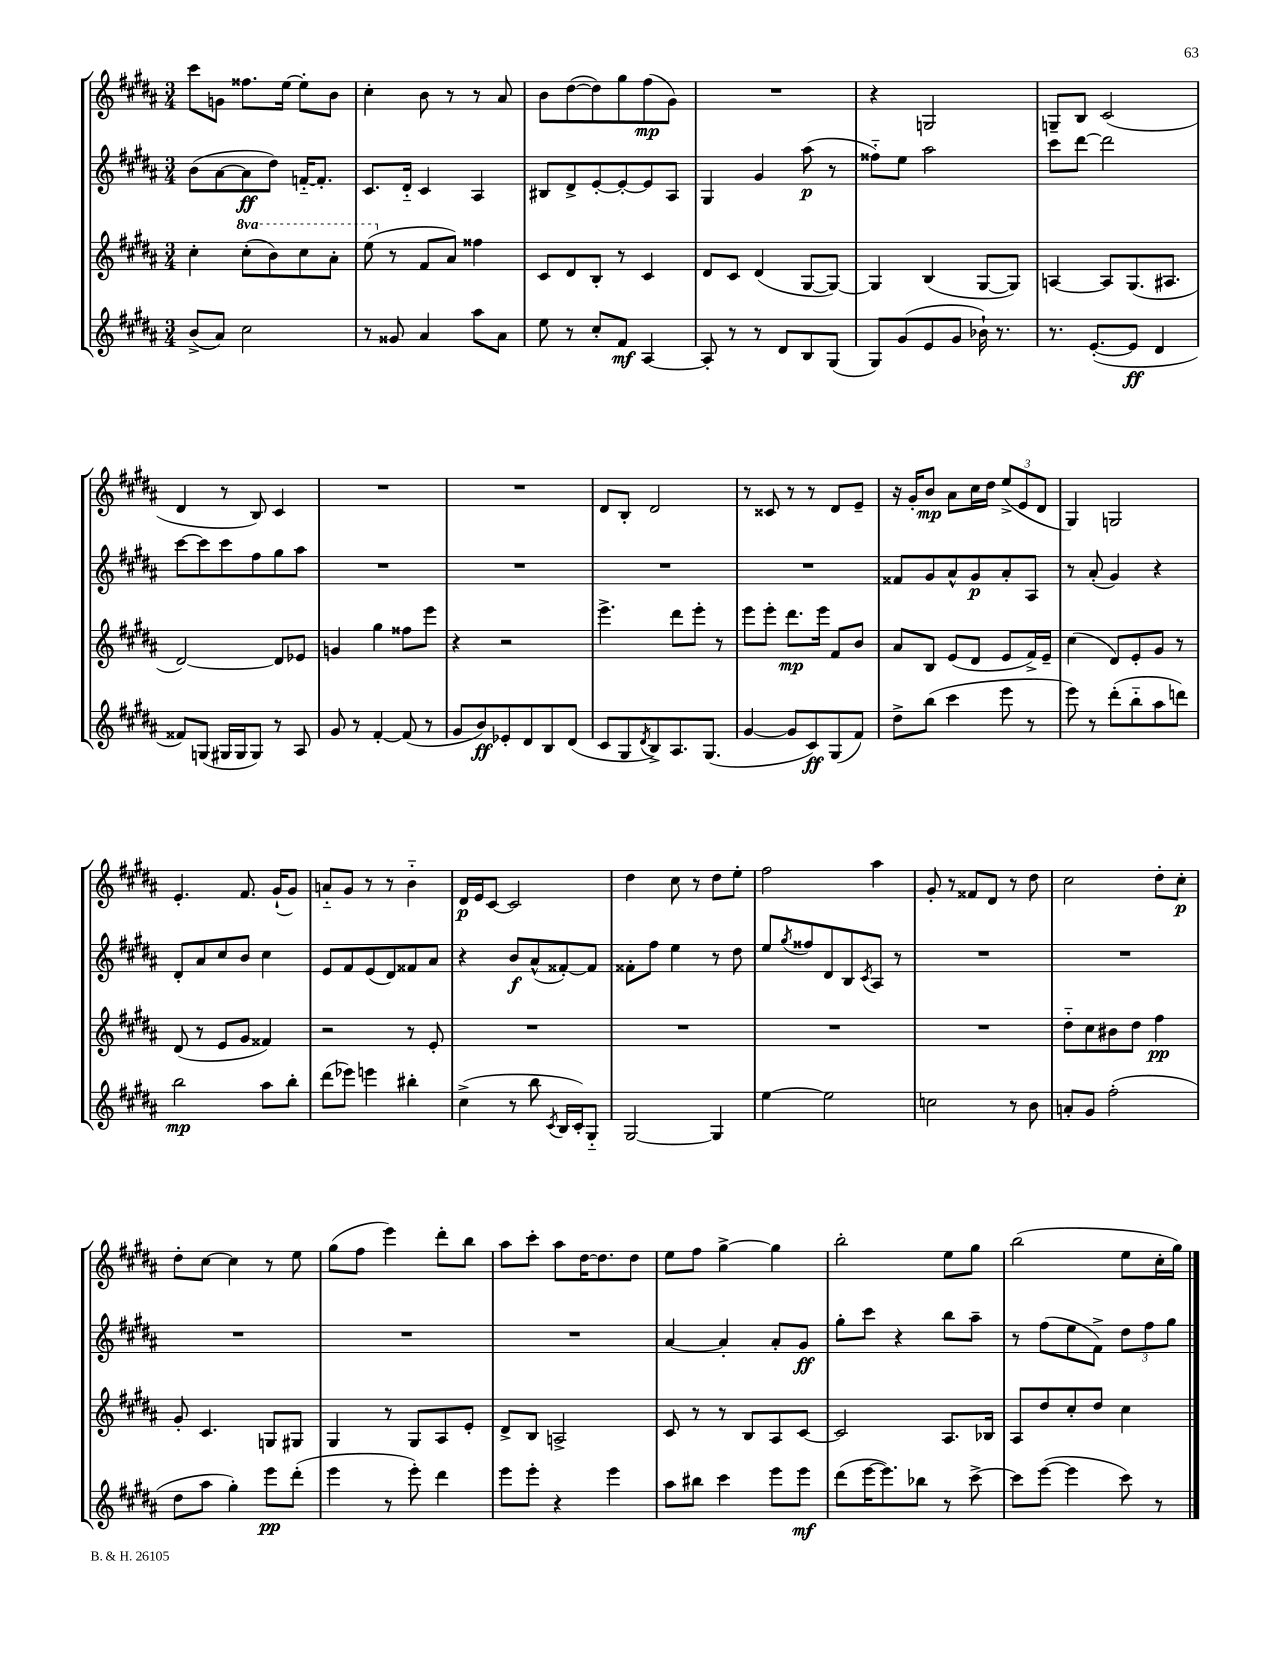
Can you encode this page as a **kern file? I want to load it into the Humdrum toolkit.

**kern	**dynam	**kern	**dynam	**kern	**dynam	**kern	**dynam
*part4	*part4	*part3	*part3	*part2	*part2	*part1	*part1
*staff4	*staff4	*staff3	*staff3	*staff2	*staff2	*staff1	*staff1
*clefG2	*	*clefG2	*	*clefG2	*	*clefG2	*
*k[f#c#g#d#a#]	*	*k[f#c#g#d#a#]	*	*k[f#c#g#d#a#]	*	*k[f#c#g#d#a#]	*
*M3/4	*	*M3/4	*	*M3/4	*	*M3/4	*
=21	=21	=21	=21	=21	=21	=21	=21
(8b^/L	.	4cc#'\	.	(8b\L	.	8ccc#\L	.
8a#/J)	.	.	.	[8a#\	.	8gn\J	.
*	*	*8va	*	*	*	*	*
2cc#\	.	(8ccc#'\L	.	8a#\]	ff	8.ff##X\L	.
.	.	8bb\)	.	8dd#\J)	.	.	.
.	.	.	.	.	.	[16ee\Jk	.
.	.	8ccc#\	.	[16fn/KL	.	8ee'\L]	.
.	.	.	.	8.f'/J]	.	.	.
.	.	8aa#'\J	.	.	.	8b\J	.
=22	=22	=22	=22	=22	=22	=22	=22
8r	.	(8eee\	.	8.c#/L	.	4cc#'\	.
*	*	*X8va	*	*	*	*	*
8g##X/	.	8r	.	.	.	.	.
.	.	.	.	16d#/Jk	.	.	.
4a#/	.	8f#/L	.	4c#/	.	8b\	.
.	.	8a#/J)	.	.	.	8r	.
8aa#\L	.	4ff##X\	.	4A#/	.	8r	.
8a#\J	.	.	.	.	.	8a#/	.
=23	=23	=23	=23	=23	=23	=23	=23
8ee\	.	8c#/L	.	8B#X/L	.	8b\L	.
8r	.	8d#/	.	8d#^/	.	([8dd#\	.
8cc#'/L	.	8B'/J	.	[8e'/	.	8dd#\])	.
8f#/J	mf	8r	.	8e'/_	.	8gg#\	.
[4A#/	.	4c#/	.	8e/]	.	(8ff#\	mp
.	.	.	.	8A#/J	.	8g#\J)	.
=24	=24	=24	=24	=24	=24	=24	=24
8A#'/]	.	8d#/L	.	4G#/	.	2.r	.
8r	.	8c#/J	.	.	.	.	.
8r	.	(4d#/	.	4g#/	.	.	.
8d#/L	.	.	.	.	.	.	.
8B/	.	[8G#/L	.	(8aa#\	p	.	.
(8G#/J	.	8G#/J_)	.	8r	.	.	.
=25	=25	=25	=25	=25	=25	=25	=25
8G#/L)	.	4G#/]	.	8ff##X\L)	.	4r	.
(8g#/	.	.	.	8ee\J	.	.	.
8e/	.	(4B/	.	2aa#\	.	2Gn/	.
8g#/J	.	.	.	.	.	.	.
16b-X`\)	.	[8G#/L	.	.	.	.	.
8.r	.	.	.	.	.	.	.
.	.	8G#/J])	.	.	.	.	.
=26	=26	=26	=26	=26	=26	=26	=26
8.r	.	[4An/	.	8ccc#\L	.	8Gn~/L	.
.	.	.	.	[8ddd#\J	.	8B/J	.
([8.e'/L	.	.	.	.	.	.	.
.	.	8A/L]	.	2ddd#\]	.	(2c#/	.
8e/J]	ff	(8.G#/	.	.	.	.	.
4d#/	.	.	.	.	.	.	.
.	.	8.A#X/J	.	.	.	.	.
!!LO:LB:g=z
=27	=27	=27	=27	=27	=27	=27	=27
8f##X/L)	.	[2d#/)	.	[8ccc#\L	.	4d#/	.
(8Gn/J	.	.	.	8ccc#\]	.	.	.
16G#X/LL	.	.	.	8ccc#\	.	8r	.
16G#/J	.	.	.	.	.	.	.
8G#/J)	.	.	.	8ff#\	.	8B/)	.
8r	.	8d#/L]	.	8gg#\	.	4c#/	.
8A#/	.	8e-X/J	.	8aa#\J	.	.	.
=28	=28	=28	=28	=28	=28	=28	=28
8g#/	.	4gn/	.	2.r	.	2.r	.
8r	.	.	.	.	.	.	.
[4f#'/	.	4gg#\	.	.	.	.	.
(8f#/]	.	8ff##X\L	.	.	.	.	.
8r	.	8eee\J	.	.	.	.	.
=29	=29	=29	=29	=29	=29	=29	=29
8g#/L	.	4r	.	2.r	.	2.r	.
8b/)	ff	.	.	.	.	.	.
8e-X'/	.	2r	.	.	.	.	.
8d#/	.	.	.	.	.	.	.
8B/	.	.	.	.	.	.	.
(8d#/J	.	.	.	.	.	.	.
=30	=30	=30	=30	=30	=30	=30	=30
8c#/L	.	4.eee^\	.	2.r	.	8d#/L	.
8G#/	.	.	.	.	.	8B'/J	.
8qd#/	.	.	.	.	.	.	.
8B^/)	.	.	.	.	.	2d#/	.
8.A#/	.	8ddd#\L	.	.	.	.	.
.	.	8eee'\J	.	.	.	.	.
(8.G#/J	.	.	.	.	.	.	.
.	.	8r	.	.	.	.	.
=31	=31	=31	=31	=31	=31	=31	=31
[4g#/	.	8eee\L	.	2.r	.	8r	.
.	.	8eee'\J	.	.	.	8c##X/	.
8g#/L]	.	8.ddd#\L	mp	.	.	8r	.
8c#/)	ff	.	.	.	.	8r	.
.	.	16eee\Jk	.	.	.	.	.
(8G#/	.	8f#/L	.	.	.	8d#/L	.
8f#/J)	.	8b/J	.	.	.	8e~/J	.
=32	=32	=32	=32	=32	=32	=32	=32
8dd#^\L	.	8a#/L	.	8f##X/L	.	16r	.
.	.	.	.	.	.	16g#'/KL	.
(8bb\J	.	8B/J	.	8g#/	.	8b/J	mp
4ccc#\	.	(8e/L	.	8a#^^/	.	8a#\L	.
.	.	8d#/J	.	8g#/	p	16cc#\L	.
.	.	.	.	.	.	16dd#\JJ	.
8eee\	.	8e/L	.	8a#'/	.	(12ee^/L	.
.	.	.	.	.	.	12e/	.
8r	.	16f#^/L)	.	8A#/J	.	.	.
.	.	.	.	.	.	12d#/J	.
.	.	16e~/JJ	.	.	.	.	.
=33	=33	=33	=33	=33	=33	=33	=33
8eee\)	.	(4cc#\	.	8r	.	4G#/)	.
8r	.	.	.	(8a#'/	.	.	.
(8ddd#'\L	.	8d#/L)	.	4g#/)	.	2Gn/	.
8bb\	.	8e'/	.	.	.	.	.
8aa#\	.	8g#/J	.	4r	.	.	.
8dddn\J)	.	8r	.	.	.	.	.
!!LO:LB:g=z
=34	=34	=34	=34	=34	=34	=34	=34
2bb\	mp	(8d#/	.	8d#'/L	.	4.e'/	.
.	.	8r	.	8a#/	.	.	.
.	.	8e/L	.	8cc#/	.	.	.
.	.	8g#/J	.	8b/J	.	8.f#/	.
8aa#\L	.	4f##X/)	.	4cc#\	.	.	.
.	.	.	.	.	.	(16g#`/KL	.
8bb'\J	.	.	.	.	.	8g#/J)	.
=35	=35	=35	=35	=35	=35	=35	=35
(8ddd#\L	.	2r	.	8e/L	.	8an/L	.
8eee-X\J)	.	.	.	8f#/	.	8g#/J	.
4eeen\	.	.	.	(8e/	.	8r	.
.	.	.	.	8d#/)	.	8r	.
4bb#X'\	.	8r	.	8f##X/	.	4b\	.
.	.	8e'/	.	8a#/J	.	.	.
=36	=36	=36	=36	=36	=36	=36	=36
(4cc#^\	.	2.r	.	4r	.	16d#/LL	p
.	.	.	.	.	.	16e/J	.
.	.	.	.	.	.	[8c#/J	.
8r	.	.	.	8b/L	f	2c#/]	.
8bb\	.	.	.	(8a#^^/	.	.	.
8qc#/	.	.	.	.	.	.	.
16B/LL	.	.	.	[8f##X'/)	.	.	.
16c#'/J)	.	.	.	.	.	.	.
8G#/J	.	.	.	8f##/J]	.	.	.
=37	=37	=37	=37	=37	=37	=37	=37
[2G#/	.	2.r	.	8f##X'\L	.	4dd#\	.
.	.	.	.	8ff#\J	.	.	.
.	.	.	.	4ee\	.	8cc#\	.
.	.	.	.	.	.	8r	.
4G#/]	.	.	.	8r	.	8dd#\L	.
.	.	.	.	8dd#\	.	8ee'\J	.
=38	=38	=38	=38	=38	=38	=38	=38
[4ee\	.	2.r	.	8ee/L	.	2ff#\	.
.	.	.	.	8qgg#/	.	.	.
.	.	.	.	8ff##X/	.	.	.
2ee\]	.	.	.	8d#/	.	.	.
.	.	.	.	8B/	.	.	.
.	.	.	.	8qc#/	.	.	.
.	.	.	.	8A#/J	.	4aa#\	.
.	.	.	.	8r	.	.	.
=39	=39	=39	=39	=39	=39	=39	=39
2ccn\	.	2.r	.	2.r	.	8g#'/	.
.	.	.	.	.	.	8r	.
.	.	.	.	.	.	8f##X/L	.
.	.	.	.	.	.	8d#/J	.
8r	.	.	.	.	.	8r	.
8b\	.	.	.	.	.	8dd#\	.
=40	=40	=40	=40	=40	=40	=40	=40
8an'/L	.	8dd#\L	.	2.r	.	2cc#\	.
8g#/J	.	8cc#\	.	.	.	.	.
(2ff#'\	.	8b#X\	.	.	.	.	.
.	.	8dd#\J	.	.	.	.	.
.	.	4ff#\	pp	.	.	8dd#'\L	.
.	.	.	.	.	.	8cc#'\J	p
!!LO:LB:g=z
=41	=41	=41	=41	=41	=41	=41	=41
8dd#\L	.	8g#'/	.	2.r	.	8dd#'\L	.
8aa#\J	.	4.c#/	.	.	.	[8cc#\J	.
4gg#'\)	.	.	.	.	.	4cc#\]	.
8eee\L	pp	8Gn/L	.	.	.	8r	.
(8ddd#'\J	.	8G#X/J	.	.	.	8ee\	.
=42	=42	=42	=42	=42	=42	=42	=42
4eee\	.	4G#/	.	2.r	.	(8gg#\L	.
.	.	.	.	.	.	8ff#\J	.
8r	.	8r	.	.	.	4eee\)	.
8eee'\)	.	8G#/L	.	.	.	.	.
4ddd#\	.	8A#/	.	.	.	8ddd#'\L	.
.	.	8e'/J	.	.	.	8bb\J	.
=43	=43	=43	=43	=43	=43	=43	=43
8eee\L	.	8d#^/L	.	2.r	.	8aa#\L	.
8eee'\J	.	8B/J	.	.	.	8ccc#'\J	.
4r	.	2An^/	.	.	.	8aa#\L	.
.	.	.	.	.	.	[16dd#\K	.
.	.	.	.	.	.	8.dd#\]	.
4eee\	.	.	.	.	.	.	.
.	.	.	.	.	.	8dd#\J	.
=44	=44	=44	=44	=44	=44	=44	=44
8aa#\L	.	8c#/	.	[4a#/	.	8ee\L	.
8bb#X\J	.	8r	.	.	.	8ff#\J	.
4ccc#\	.	8r	.	4a#'/]	.	[4gg#^\	.
.	.	8B/L	.	.	.	.	.
8eee\L	.	8A#/	.	8a#'/L	.	4gg#\]	.
8eee\J	mf	[8c#/J	.	8g#/J	ff	.	.
=45	=45	=45	=45	=45	=45	=45	=45
(8ddd#\L	.	2c#/]	.	8gg#'\L	.	2bb'\	.
[16eee\K	.	.	.	8ccc#\J	.	.	.
8.eee\])	.	.	.	.	.	.	.
.	.	.	.	4r	.	.	.
8bb-X\J	.	.	.	.	.	.	.
8r	.	8.A#/L	.	8bb\L	.	8ee\L	.
[8ccc#^\	.	.	.	8aa#~\J	.	8gg#\J	.
.	.	16B-X/Jk	.	.	.	.	.
=46	=46	=46	=46	=46	=46	=46	=46
8ccc#\L]	.	8A#/L	.	8r	.	(2bb\	.
([8eee\J	.	8dd#/	.	(8ff#\L	.	.	.
4eee\]	.	8cc#'/	.	8ee\	.	.	.
.	.	8dd#/J	.	8f#^\J)	.	.	.
8ccc#\)	.	4cc#\	.	12dd#\L	.	8ee\L	.
.	.	.	.	12ff#\	.	.	.
8r	.	.	.	.	.	16cc#'\L	.
.	.	.	.	12gg#\J	.	.	.
.	.	.	.	.	.	16gg#\JJ)	.
==	==	==	==	==	==	==	==
*-	*-	*-	*-	*-	*-	*-	*-
